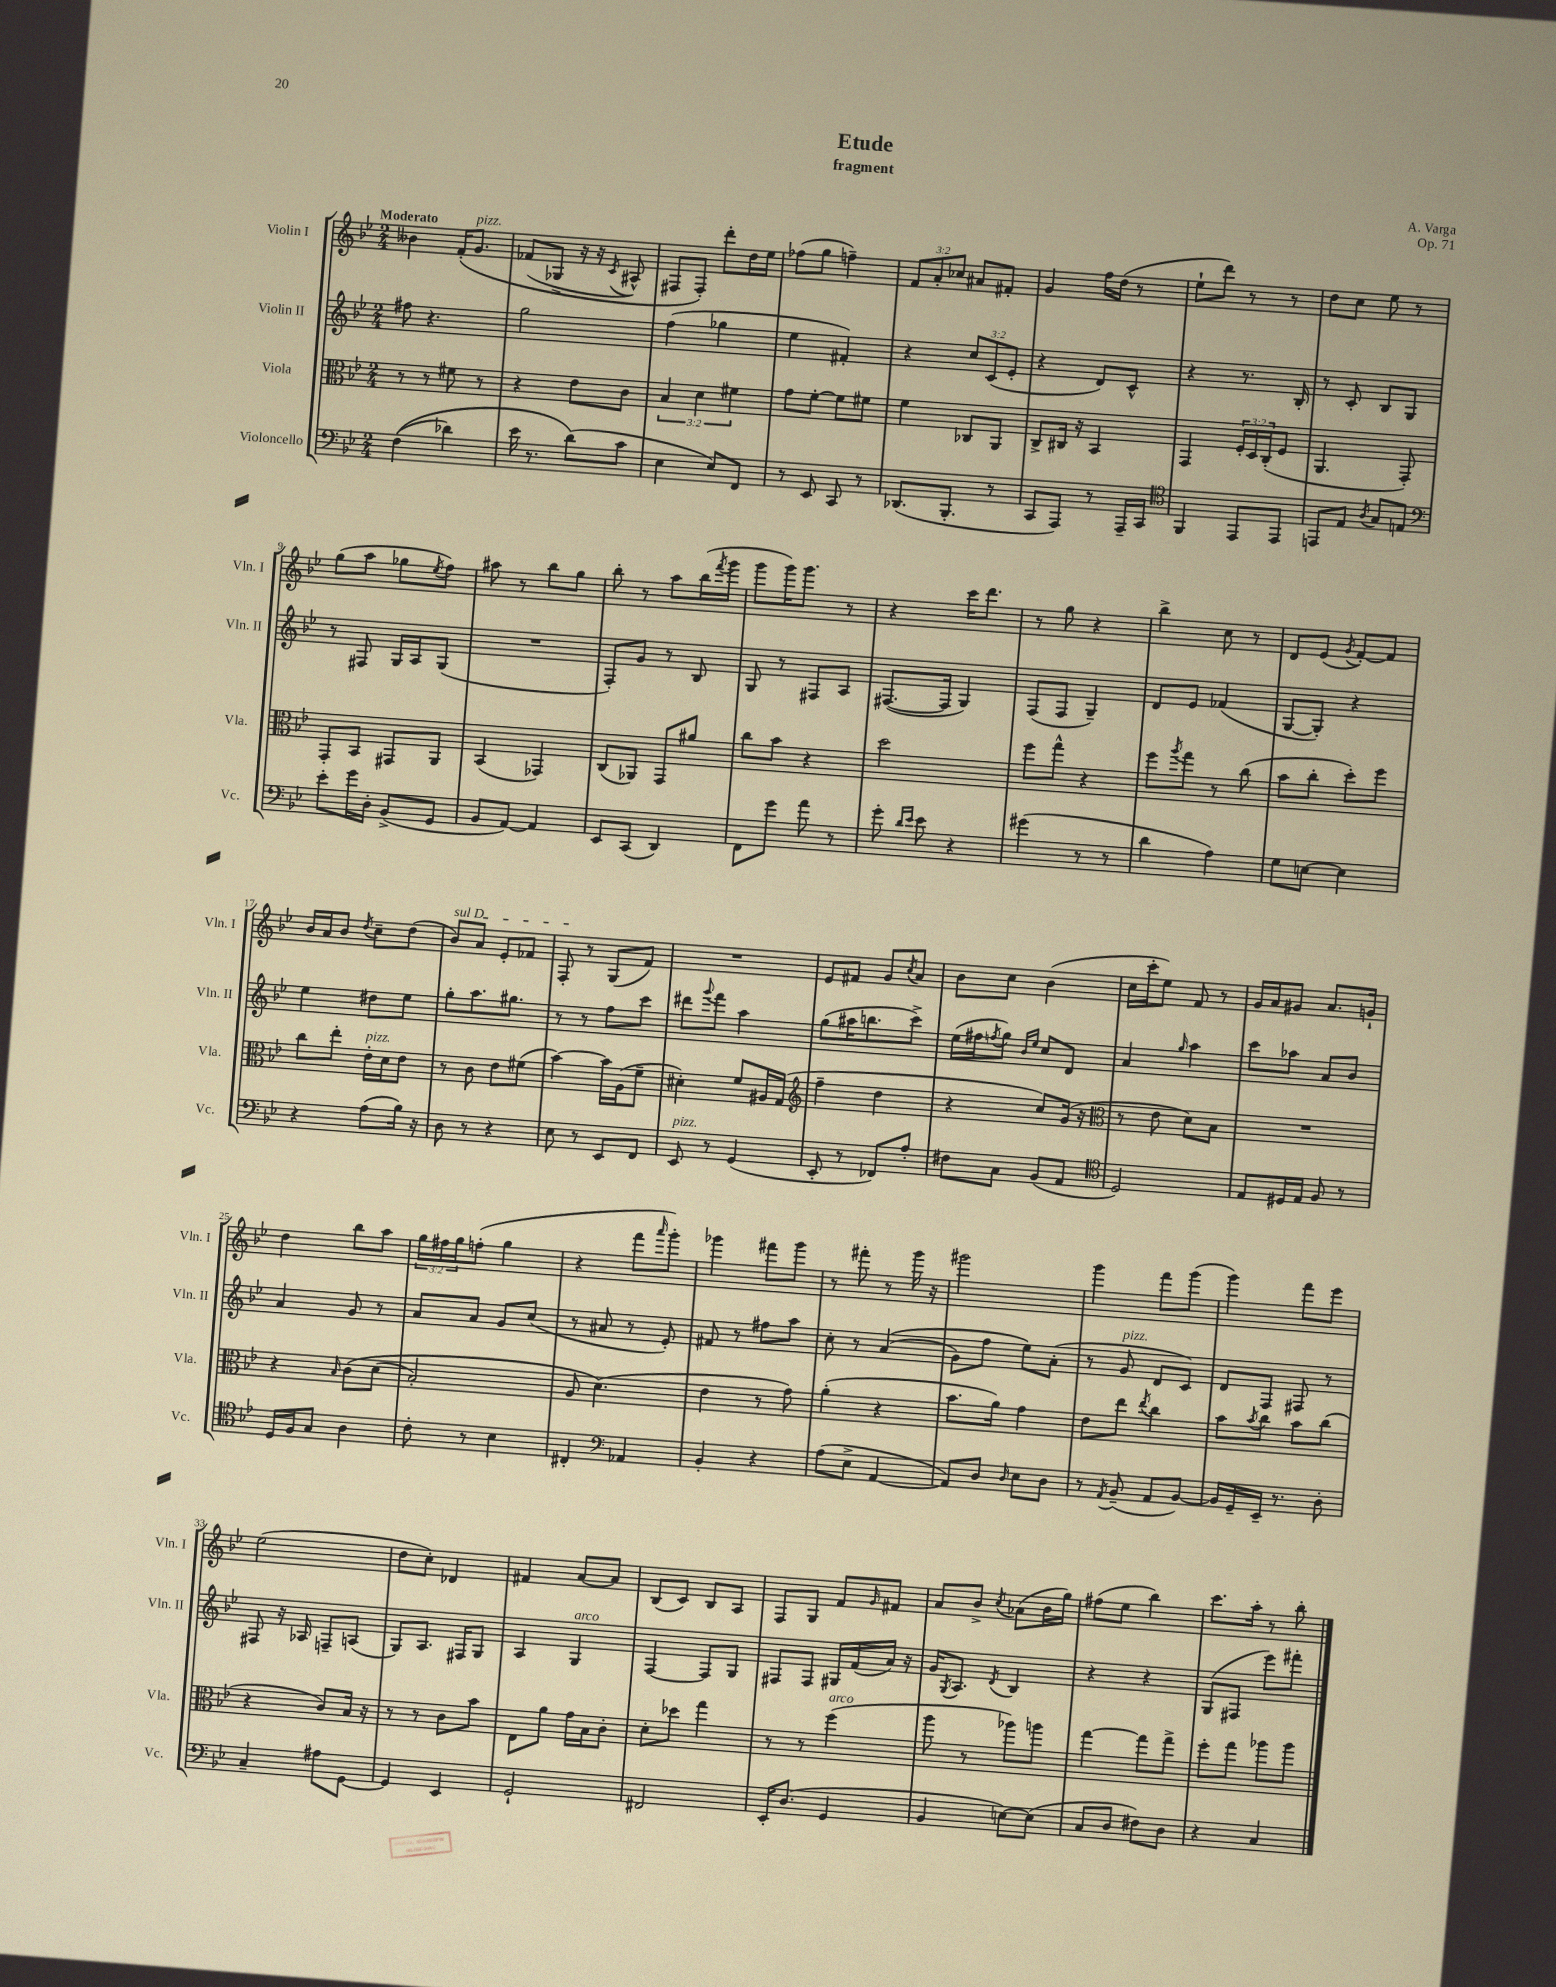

**kern	**kern	**kern	**kern
*part4	*part3	*part2	*part1
*staff4	*staff3	*staff2	*staff1
*I"Violoncello	*I"Viola	*I"Violin II	*I"Violin I
*I'Vc.	*I'Vla.	*I'Vln. II	*I'Vln. I
*clefF4	*clefC3	*clefG2	*clefG2
*k[b-e-]	*k[b-e-]	*k[b-e-]	*k[b-e-]
*M2/4	*M2/4	*M2/4	*M2/4
=1	=1	=1	=1
!	!	!	!LO:TX:a:B:t=Moderato
((4F\	8r	8ff#X\	4b--X\
.	8r	4.r	.
4d-X\)	8f#X\	.	(16f'/KL
!	!	!	!LO:TX:a:i:t=pizz.
.	.	.	8.g/J
.	8r	.	.
=2	=2	=2	=2
16e-\	4r	2gg\	(8f-X/L
8.r	.	.	.
.	.	.	8G-X^/J
(8d\L)	8e-\L	.	16r
.	.	.	16r
.	.	.	8qc/
8c\J	8c\J	.	8A#X^^/)
=3	=3	=3	=3
4E-\	6B-/	(4ff\	8F#X/L
.	.	.	8F#'/J)
.	6d\	.	.
8E-/L)	.	4gg-X\	8ddd'\L
.	6f#X\	.	.
8FF/J	.	.	16dd\L
.	.	.	16ee-\JJ
=4	=4	=4	=4
8r	8g\L	4ee-\	(8ff-X\L
8EE-/	[8f'\J	.	8gg\J
8CC/	8f\L]	4f#X'/)	4ffn~\)
8r	8f#X\J	.	.
=5	=5	=5	=5
(8.DD-X/L	4f\	4r	12f/L
.	.	.	12a'/
.	.	.	12cc-X/J
8.BBB-'/J	.	.	.
.	8C-X/L	12cc/L	8a#X/L
.	.	(12c/	.
8r	8AA/J	.	8f#X'/J
.	.	12e-'/J	.
=6	=6	=6	=6
8CC/L	8C^/L	4r	4g/
8AAA/J)	16C#X/Jk	.	.
.	16r	.	.
8r	4BB-/	8d/L)	16ff\LL
.	.	.	(16dd\JJ
16AAA~/LL	.	8c^^/J	8r
16CC/JJ	.	.	.
=7	=7	=7	=7
*clefC4	*	*	*
4FF/	4GG/	4r	8ee-`\L
.	.	.	8ddd\J)
8EE-/L	24F'/LL	8.r	8r
.	24D/	.	.
.	(24C'/J	.	.
8EE-/J	8F/J	.	8r
.	.	16B-'/	.
=8	=8	=8	=8
8EEn/L	4.AA/	8r	8dd\L
8E-/J	.	8c'/	8cc\J
8qA/	.	.	.
8G/L	.	8B-/L	8ee-\
8En/J	8GG'/)	8G/J	8r
!!LO:LB:g=z
=9	=9	=9	=9
*clefF4	*	*	*
8e-'\L	8GG'/L	8r	(8gg\L
16g\L	8BB-/J	8F#X/	8aa\J
16D'\JJ	.	.	.
(8BB-^/L	8GG#X/L	16G/LL	8gg-X\L
.	.	16A/J	.
.	.	.	8qee-/
8GG/J	8AA/J	(8G/J	8ff\J)
=10	=10	=10	=10
8BB-/L	(4BB-/	2r	8aa#X\
[8AA/J)	.	.	8r
4AA/]	4GG-X/)	.	8bb-\L
.	.	.	8gg\J
=11	=11	=11	=11
8EE-/L	(8C/L	8F'/L)	8bb-'\
(8CC/J	8AA-X/J)	8g/J	8r
4DD/)	8GG/L	8r	8aa\L
.	8a#X/J	8B-/	(16bb-\L
.	.	.	8qfff/
.	.	.	16ggg\JJ
=12	=12	=12	=12
8FF\L	8cc\L	8G/	8ggg\L
8g\J	8b-\J	8r	16ggg\K)
.	.	.	8.ggg\J
8a\	4r	8F#X/L	.
8r	.	8A/J	8r
=13	=13	=13	=13
8g'\	2dd\	([8.F#X/L	4r
16qqd/LL	.	.	.
16qqe-/JJ	.	.	.
8e-\	.	.	.
.	.	16F#/Jk]	.
4r	.	4G/)	16ccc\KL
.	.	.	8.ddd\J
=14	=14	=14	=14
(4g#X\	8ff\L	(8F/L	8r
.	8gg^^\J	8F/J	8gg\
8r	4r	4G~/)	4r
8r	.	.	.
=15	=15	=15	=15
4d\	8ff\L	8d/L	4bb-^\
.	8qaa/	.	.
.	8gg\J	8e-/J	.
4A\)	8r	(4f-X/	8cc\
.	(8cc\	.	8r
=16	=16	=16	=16
8G\L	8b-\L	[8G/L	8d/L
[8En\J	8cc'\J	8G'/J])	(8e-/J
.	.	.	8qg/
4E\]	8dd'\L)	4r	[8f'/L)
.	8ff\J	.	8f/J]
!!LO:LB:g=z
=17	=17	=17	=17
4r	8cc\L	4ee-\	16b-/LL
.	.	.	16a/J
.	8ee-'\J	.	8b-/J
.	.	.	8qdd/
!	!LO:TX:a:i:t=pizz.	!	!
(8A\L	16e-'\LL	8dd#X\L	8cc~\L
.	16d\J	.	.
16B-\Jk)	8e-\J	8ee-\J	(8dd\J
16r	.	.	.
=18	=18	=18	=18
!	!	!	!LO:TX:a:i:t=sul D
8D\	8r	8gg'\L	8b-/L)
8r	8c\	8.aa\	8a/J
4r	8e-\L	.	8e-'/L
.	.	8.gg#X\J	.
.	(8f#X\J	.	8f-X/J
=19	=19	=19	=19
8E-\	[4b-\)	8r	8F'/
8r	.	8r	8r
8EE-/L	16b-\LL]	8ff\L	(8G/L
.	(16A\J	.	.
8FF/J	8f~\J	8ccc\J	8f/J)
=20	=20	=20	=20
!LO:TX:a:i:t=pizz.	!	!	!
8EE-/	4d#X'\)	8ddd#X\L	2r
.	.	8qqggg/	.
8r	.	8fff\J	.
(4GG/	8f/L	4aa\	.
.	16A#X/L	.	.
.	(16G/JJ	.	.
=21	=21	=21	=21
*	*clefG2	*	*
8EE-'/	4ff~\	(8gg\L	8e-/L
8r	.	16aa#X\K	8f#X/J
.	.	8.bbn\	.
8FF-X/L)	4dd\	.	8g/L
.	.	.	8qcc/
8A'/J	.	8ccc^\J)	8a/J
=22	=22	=22	=22
8F#X\L	4r	(16ee-\LL	8b-\L
.	.	16ff#X\J	.
.	.	8qffn/	.
8C\J	.	8gg\J)	8cc\J
.	.	16qqb-/LL	.
.	.	16qqee-/JJ	.
(8BB-/L	8cc/L)	8cc/L	(4b-\
8AA/J	(16g/Jk	8d/J	.
.	16r	.	.
=23	=23	=23	=23
*clefC4	*clefC3	*	*
2D/)	8r	4a/	16cc\LL
.	.	.	16ccc'\J
.	8e-\	.	8ee-\J)
.	.	16qqgg/	.
.	8d\L)	4aa\	8f/
.	8B-\J	.	8r
=24	=24	=24	=24
8E-/L	2r	8ccc\L	16g/LL
.	.	.	16a/J
16D#X/L	.	8aa-X\J	8g#X/J
16E-/JJ	.	.	.
8F/	.	8a/L	8.a/L
8r	.	8b-/J	.
.	.	.	16gn`/Jk
!!LO:LB:g=z
=25	=25	=25	=25
16D/LL	4r	4a/	4dd\
16F/J	.	.	.
8G/J	.	.	.
.	16qqB-/	.	.
4A\	(8c\L	8g/	8bb-\L
.	(8d\J	8r	8aa\J
=26	=26	=26	=26
8c'\	2B-'/)	8a/L	24gg\LL
.	.	.	24ff#X\
.	.	.	24gg\J
8r	.	8a/J	(8ffn'\J
4B-\	.	8g/L	4gg\
.	.	(8cc/J	.
=27	=27	=27	=27
4C#X'/	8A/	8r	4r
.	(4.d\)	8a#X/	.
*clefF4	*	*	*
4AA-X/	.	8r	8fff\L
.	.	.	16qqaaa/
.	.	8e-'/)	8ggg'\J)
=28	=28	=28	=28
4BB-'/	4e-\	8f#X/	4ggg-X\
.	.	8r	.
4r	8r	8ff#X\L	8fff#X\L
.	8g\)	8aa\J	8ggg-\J
=29	=29	=29	=29
(8A\L	(4a'\	8cc'\	8r
8E-^\J	.	8r	8fff#X'\
[4AA/	4r	((4a/	8r
.	.	.	16ggg\
.	.	.	16r
=30	=30	=30	=30
8AA/L])	8.b-\L	8g\L)	2ggg#X\
8D/J	.	8ff\J	.
.	16a\Jk)	.	.
16qqD/	.	.	.
8E-\L	4g\	8ee-\L)	.
8D\J	.	(8a'\J	.
=31	=31	=31	=31
8r	8e-\L	8r	4ggg\
8qAA/	.	.	.
!	!	!LO:TX:a:i:t=pizz.	!
(8BB-~/	8ee-\J	8g/	.
.	8qee-/	.	.
8AA/L	4cc\	8d/L	8fff\L
[8BB-/J)	.	8c/J)	(8ggg\J
=32	=32	=32	=32
16BB-/LL]	8b-\L	8d/L	4ggg\)
16GG~/	.	.	.
.	8qb-/	.	.
16EE-~/JJ	8cc\J	8F/J	.
8.r	.	.	.
.	8b-\L	8F#X/	8fff\L
8D'\	(8cc\J	8r	8eee-\J
!!LO:LB:g=z
=33	=33	=33	=33
4C~/	4r	8F#X/	(2ee-\
.	.	16r	.
.	.	16A-X/	.
8A#X\L	8c/L)	8Fn~/L	.
[8GG\J	16B-/Jk	(8An/J	.
.	16r	.	.
=34	=34	=34	=34
4GG/]	8r	8G/L)	8dd\L
.	8r	8.A/J	8cc'\J)
4EE-/	8c\L	.	4d-X/
.	.	16F#X/KL	.
.	8b-\J	8G/J	.
=35	=35	=35	=35
2GG`/	8E-\L	4A/	4f#X/
.	8a\J	.	.
!	!	!LO:TX:a:i:t=arco	!
.	16g\LL	4G/	[8a/L
.	16B-\J	.	.
.	8c'\J	.	8a/J]
=36	=36	=36	=36
2FF#X/	8d'\L	[4F/	(8B-/L
.	8dd-X\J	.	8c/J)
.	4gg\	8F/L]	8B-/L
.	.	8G/J	8A/J
=37	=37	=37	=37
16EE-'/KL	8r	8F#X/L	8F/L
(8.D/J	.	.	.
.	8r	8F#/J	8G/J
!	!LO:TX:a:i:t=arco	!	!
4GG/	(4ff\	16G#X/LL	8f/L
.	.	(16f/	.
.	.	.	16qqg/
.	.	16a/JJ)	8f#X/J
.	.	16r	.
=38	=38	=38	=38
4BB-/	8aa\	16g/KL	8a/L
.	.	8qG/	.
.	.	8.A/J	.
.	8r	.	8b-^/J
.	.	8qd/	8qcc/
[8En\L)	8aa-X\L)	4B-/	(8a-X\L
(8E\J]	8aan\J	.	16b-\L
.	.	.	16gg\JJ)
=39	=39	=39	=39
8C/L	[4gg\	4r	(8ff#X\L
8D/J	.	.	8ee-\J
8F#X\L)	8gg\L]	4r	4bb-\)
8D\J	8gg^\J	.	.
=40	=40	=40	=40
4r	8ff'\L	(8G/L	8.ccc\L
.	8gg\J	8F#X/J	.
.	.	.	16aa'\Jk
4C/	8aa-X\L	8eee-\L)	8r
.	8aa-\J	8fff#X'\J	8bb-'\
==	==	==	==
*-	*-	*-	*-
